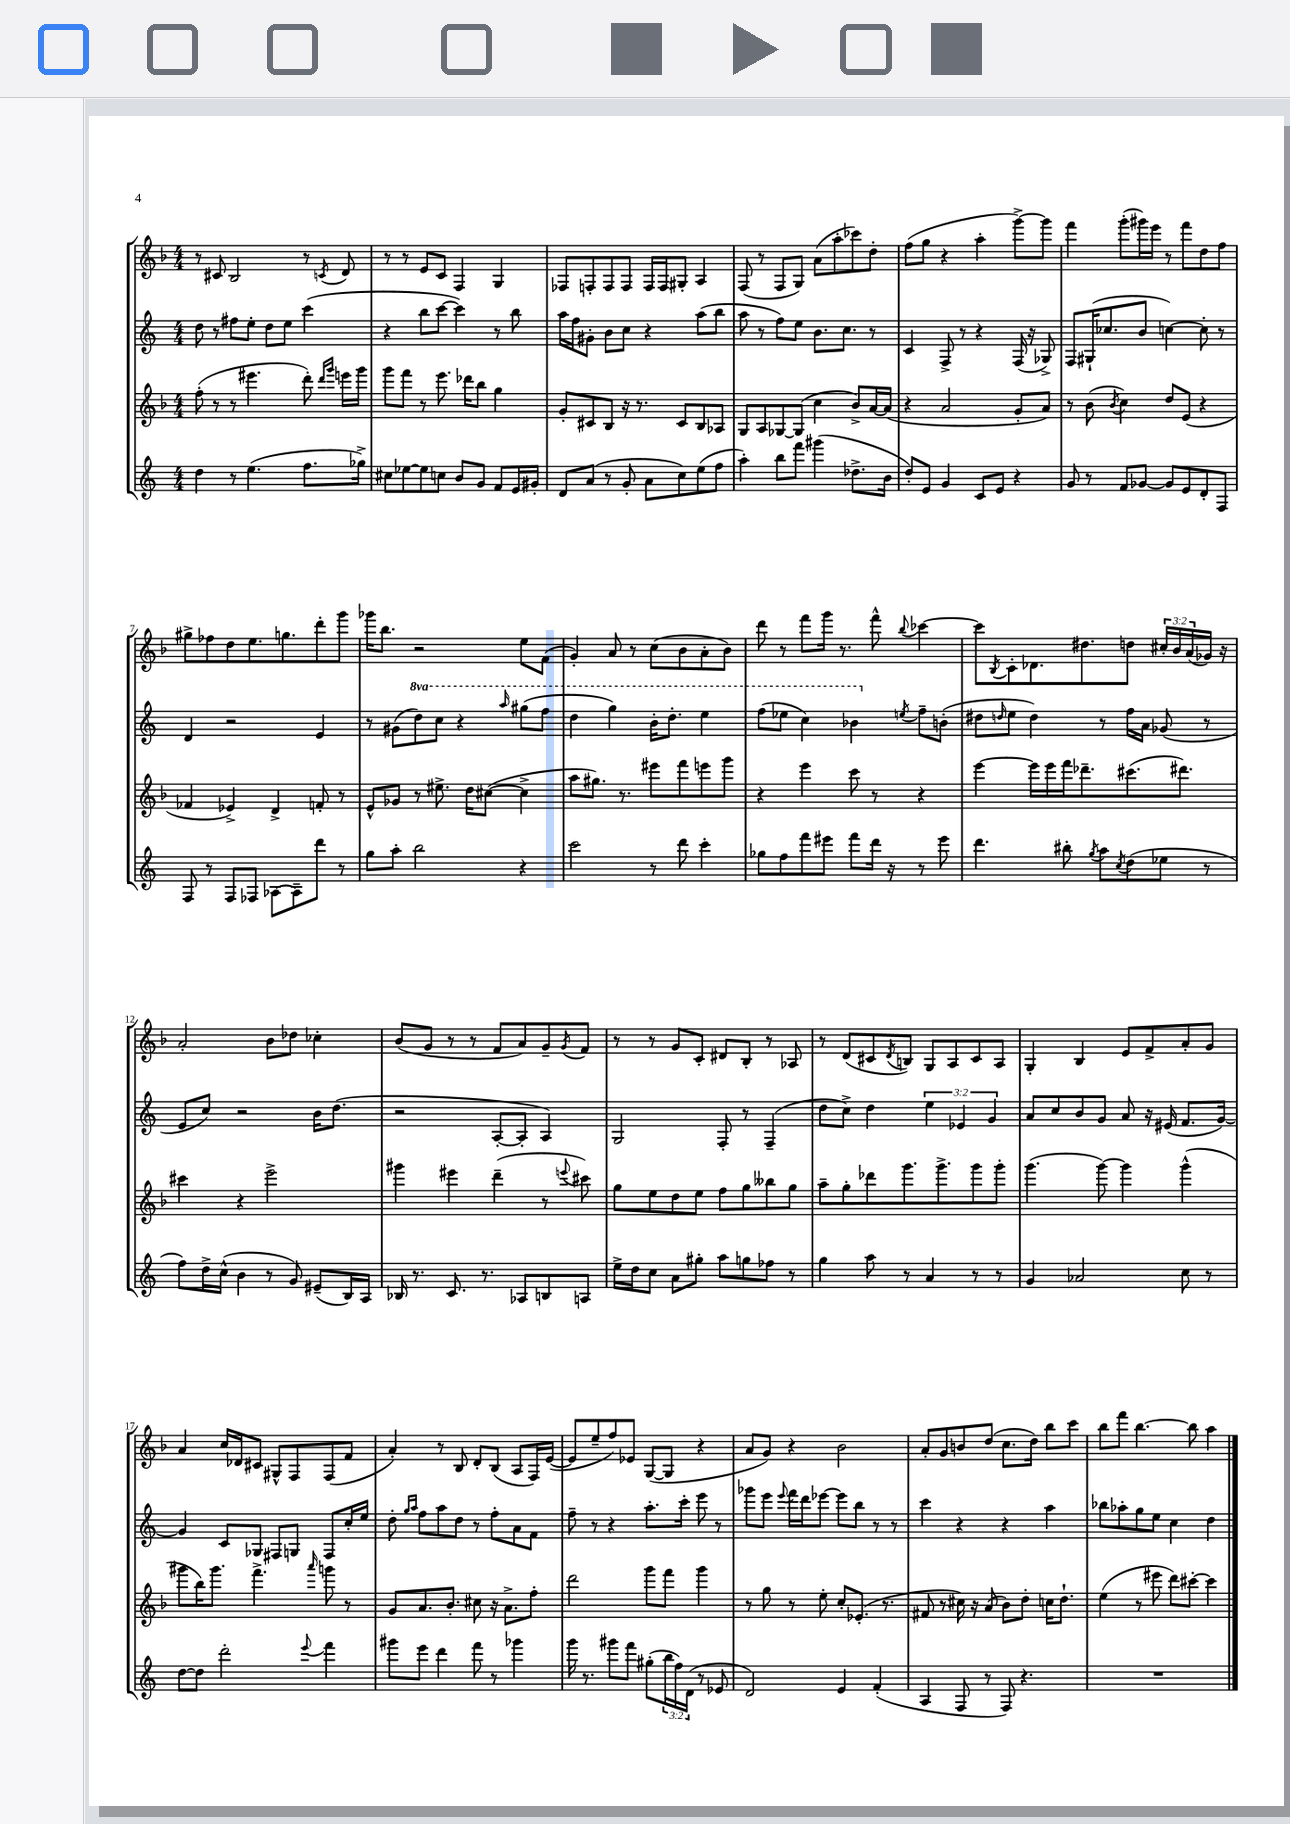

**kern	**kern	**kern	**kern
*part4	*part3	*part2	*part1
*staff4	*staff3	*staff2	*staff1
*clefG2	*clefG2	*clefG2	*clefG2
*k[]	*k[b-]	*k[]	*k[b-]
*M4/4	*M4/4	*M4/4	*M4/4
=1	=1	=1	=1
4dd\	(8ff'\	8dd\	8r
.	8r	8r	8c#X/
8r	8r	8ff#X\L	2B-/
(4.ee\	4.eee#X\	8ee'\J	.
.	.	8dd\L	.
.	.	8ee\J	.
8.ff\L	8ddd'\)	(4ccc\	8r
.	16qqddd/LL	.	.
.	16qqggg/JJ	.	8qcn/
.	16eeen\LL	.	8d/
16gg-X^\Jk)	16ggg\JJ	.	.
=2	=2	=2	=2
8cc#X\L	8ggg\L	4r	8r
[8ee-X\	8fff\J	.	8r
8ee-\]	8r	8bb\L	8e/L
8ccn\J	8.eee\	[8ccc\J	8c/J
8b/L	.	4ccc\])	4F/
.	16ddd-X\KL	.	.
8g/J	8bb-\J	.	.
8f/L	4gg\	8r	4G/
16e/L	.	8bb\	.
16g#X'/JJ	.	.	.
=3	=3	=3	=3
8d/L	8g'/L	16aa\LL	8F-X/L
.	.	16ff\J	.
(8a/J	8c#X/	8g#X'\J	8Fn'/
8r	8B-/J	8b\L	8F/
8g'/	16r	8cc\J	8F/J
.	8.r	.	.
8a\L	.	4r	16F/LL
.	.	.	16F/J
8cc\)	8c#/L	.	8G#X'/J
(8ee\	8B-/	(8aa\L	4A/
8ff\J	8A-X/J	8bb\J	.
=4	=4	=4	=4
4aa'\)	8G/L	8aa\	(8F/
.	8A/	8r	8r
8bb\L	[8G-X/	8ff\L)	8F/L
8fff\J	(8G-/J]	8ee\J	8G/J)
(4ggg#X\	4cc\	8.b\L	(8a\L
.	.	.	8aa'\
.	.	8.cc\J	.
8.dd-X^\L	8b-^/L)	.	8ccc-X\)
.	[16a/L	8r	8dd'\J
16b\Jk	(16a/JJ]	.	.
=5	=5	=5	=5
8dd'/L)	4r	4c/	(8ff\L
8e/J	.	.	8gg\J
4g/	2a/	8F^/	4r
.	.	8r	.
8c/L	.	4r	4aa'\
8e/J	.	.	.
4r	8g'/L	(16F/	[8ggg^\L)
.	.	16r	.
.	8a/J)	8G-X^/)	8ggg\J]
=6	=6	=6	=6
8g/	8r	8F/L	4fff\
8r	(8b-\	(16G#X`/K	.
.	.	8.cc-X/	.
.	8qb-/	.	.
8f/L	4cc\)	.	(8ggg'\L
[8g-X/J	.	8b/J	16ggg#X\L)
.	.	.	16eee\JJ
8g-/L]	8dd/L	[4ccn\)	8r
8e/	(8e/J	.	8fff\L
8d'/	4r	8cc'\]	8dd\
8F/J	.	8r	8ff\J
!!LO:LB:g=z
=7	=7	=7	=7
8F/	4f-X/	4d/	8gg#X^\L
8r	.	.	8ff-X\
8F/L	4e-X^/)	2r	8dd\
8F-X/J	.	.	8.ee\
[8A-X\L	4d^/	.	.
.	.	.	8.ggn\
8A-~\]	.	.	.
8ddd\J	8fn'/	4e/	8ddd'\
8r	8r	.	8ggg\J
=8	=8	=8	=8
8gg\L	8e^^/L	8r	16ggg-X\KL
.	.	.	8.bb-\J
8aa'\J	8g-X/J	(8g#X\L	.
*	*	*8va	*
2bb\	8r	8ddd\)	2r
.	8.ee#X^\	8ccc\J	.
.	.	4r	.
.	16dd\KL	.	.
.	([8cc#X\J	.	.
.	.	16qqaaa/	.
4r	4cc#^\]	(8ggg#X\L	8ee\L
.	.	8fff\J	(8f\J
=9	=9	=9	=9
2ccc\	8aa\L	4ddd\	4g'/)
.	8.gg#X\J)	.	.
.	.	4ggg\)	8a/
.	8.r	.	.
.	.	.	8r
8r	8eee#X\L	16bb'\KL	(8cc\L
.	.	8.ddd'\J	.
8ddd\	8fff\	.	8b-\
4ccc'\	8eeen\	4eee\	8a'\
.	8ggg\J	.	8b-\J)
=10	=10	=10	=10
8gg-X\L	4r	(8fff\L	8ddd\
8ff\	.	8eee-X\J	8r
8fff\	4eee\	4ccc\)	8fff\L
8eee#X\J	.	.	16ggg\Jk
.	.	.	8.r
8fff\L	8ccc\	4bb-X\	.
16ddd\Jk	8r	.	8fff^^\
16r	.	.	.
*	*	*X8va	*
.	.	8qeen/	8qqbb-/
8r	4r	8ff~\L	[4ccc-X\
8eee#\	.	(8bn'\J	.
=11	=11	=11	=11
4.ddd\	[4eee\	8dd#X\L	8ccc-\L]
.	.	16qqddn/	8qB-/
.	.	8ee\J	8c'\
.	16eee\LL]	4dd\)	8.d-X\
.	16eee\	.	.
8bb#X'\	16fff\J	.	.
.	8.ddd-X~\	.	8.dd#X\
8qgg/	.	.	.
8aa\L	.	8r	.
8qcc/	.	.	.
(8dd\	(8.ccc#X\	16ff\LL	8ddn\J
.	.	16a\JJ	.
8ee-X\J	.	(8g-X/	24cc#X'/LL
.	.	.	24b-/
.	8.ddd#X\J)	.	.
.	.	.	(24a/
8r	.	8r	16g-X/JJ)
.	.	.	16r
!!LO:LB:g=z
=12	=12	=12	=12
8ff\L)	4ccc#X\	8e/L	2a'/
16dd^\L	.	8cc/J)	.
(16cc^^\JJ	.	.	.
4b\	4r	2r	.
8r	2eee^\	.	8b-\L
8g/)	.	.	8dd-X\J
(8e#X~/L	.	16b\KL	4cc-X'\
.	.	(8.dd\J	.
16B/L)	.	.	.
16A/JJ	.	.	.
=13	=13	=13	=13
16B-X/	4ggg#X\	2r	(8b-/L
8.r	.	.	.
.	.	.	8g/J
8.c/	4eee#X\	.	8r
.	.	.	8r
8.r	.	.	.
.	(4ddd~\	[8A'/L	8f/L
8A-X/L	.	8A'/J]	8a/)
8Bn/	8r	4A/)	8g~/
.	8qqeeen/	.	8qg/
8An/J	8ccc#X\)	.	8f/J
=14	=14	=14	=14
16ee^\LL	8gg\L	2G/	8r
16dd\J	.	.	.
8cc\J	8ee\	.	8r
8a\L	8dd\	.	8g/L
8gg#X'\J	8ee\J	.	8c'/J
8aa\L	8ff\L	8F'/	8d#X/L
8ggn\	8gg\	8r	8B-'/J
8ff-X\J	8bb--X\	(4F~/	8r
8r	8gg\J	.	8A-X/
=15	=15	=15	=15
4gg\	8aa~\L	8dd\L	8r
.	8gg'\	8cc^\J)	(8d/L
8aa\	8ddd-X\	4dd\	8c#X/
.	.	.	8qd/
8r	8.ggg\	.	8Bn/J)
4a/	.	6ee\	8G/L
.	8.ggg^\	.	.
.	.	.	8A/
.	.	6e-X/	.
8r	8ggg\	.	8c#/
.	.	6g/	.
8r	8ggg'\J	.	8A/J
=16	=16	=16	=16
4g/	(4.ggg\	8a/L	4G'/
.	.	8cc/	.
2a-X/	.	8b/	4B-/
.	[8ggg\)	8g/J	.
.	4ggg\]	8a/	8e/L
.	.	16r	8f^/
.	.	(16e#X/	.
8cc\	(4ggg^^\	8.f/L	8a'/
8r	.	.	8g/J
.	.	[16g/Jk)	.
!!LO:LB:g=z
=17	=17	=17	=17
[8dd\L	8ggg#X\L	4g/]	4a/
8dd\J]	16bb-\K)	.	.
.	8.ggg#\J	.	.
2ddd'\	.	8c/L	16cc/LL
.	.	.	16d-X/J
.	4.fff^\	8G-X/J	8c#X/J
.	.	8F#X/L	8G#X^^/L
.	.	8Gn/J	8F/
8qqeee/	16qqaaa/	.	.
4fff\	8gggn\	8F#/L	(8F/
.	8r	16cc'/L	8f/J
.	.	16ee/JJ	.
=18	=18	=18	=18
8ggg#X\L	8g/L	8dd'\	4a'/)
.	.	16qqgg/LL	.
.	.	16qqaa/JJ	.
8eee\J	8.a/	8ff\L	.
4ddd\	.	8aa\	8r
.	8.b-'/J	.	.
.	.	8dd\J	8B-/
8fff\	8cc#X\	8r	8d'/L
8r	16r	8ff'\L	(8B-/J
.	8.a^\L	.	.
4ggg-X\	.	8a\	8A/L
.	8ff'\J	8f\J	16F/L)
.	.	.	([16e/JJ
=19	=19	=19	=19
16ggg\	2ddd\	8ff~\	8e/L]
8.r	.	.	.
.	.	8r	8ee~/
8ggg#X\L	.	4r	8ff/)
8fff\J	.	.	8e-X/J
(8gg#X'\L	8ggg\L	8.aa'\L	([8G/L
24bb\L	8fff\J	.	8G/J]
24ff\)	.	.	.
.	.	16ccc'\Jk	.
(24d\JJ	.	.	.
8r	4ggg\	8eee\	4r
8e-X/	.	8r	.
=20	=20	=20	=20
2d/)	8r	8ggg-X\L	8a/L
.	8gg\	8eee\J	8g/J)
.	.	8qqeee/	.
.	8r	16fff\LL	4r
.	.	16ddd\J	.
.	8ee'\	[8eee-X\J	.
4e/	8cc'/L	8eee-\L]	2b-\
.	(8.e-X'/J	8bb\J	.
(4f'/	.	8r	.
.	8.r	.	.
.	.	8r	.
=21	=21	=21	=21
4A/	8f#X/	4ccc\	8a'/L
.	8r	.	8g/
8F/	16cc#X\)	4r	8bn/
.	16r	.	.
8r	(8a/	.	(8dd/J
8F/)	8b-\L)	4r	8.cc\L
4.r	8dd'\J	.	.
.	.	.	16dd\Jk)
.	16ccn\KL	4aa\	8bb-\L
.	8.dd`\J	.	.
.	.	.	8ccc\J
=22	=22	=22	=22
1r	(4ee\	8bb-X\L	8bb-\L
.	.	8aa-X'\	8fff\J
.	8r	8gg\	[4.bb-\
.	8eee#X\	8ee\J	.
.	8ddd\L)	4cc\	.
.	[8ccc#X'\J	.	8bb-\]
.	4ccc#\]	4dd\	4aa\
==	==	==	==
*-	*-	*-	*-
